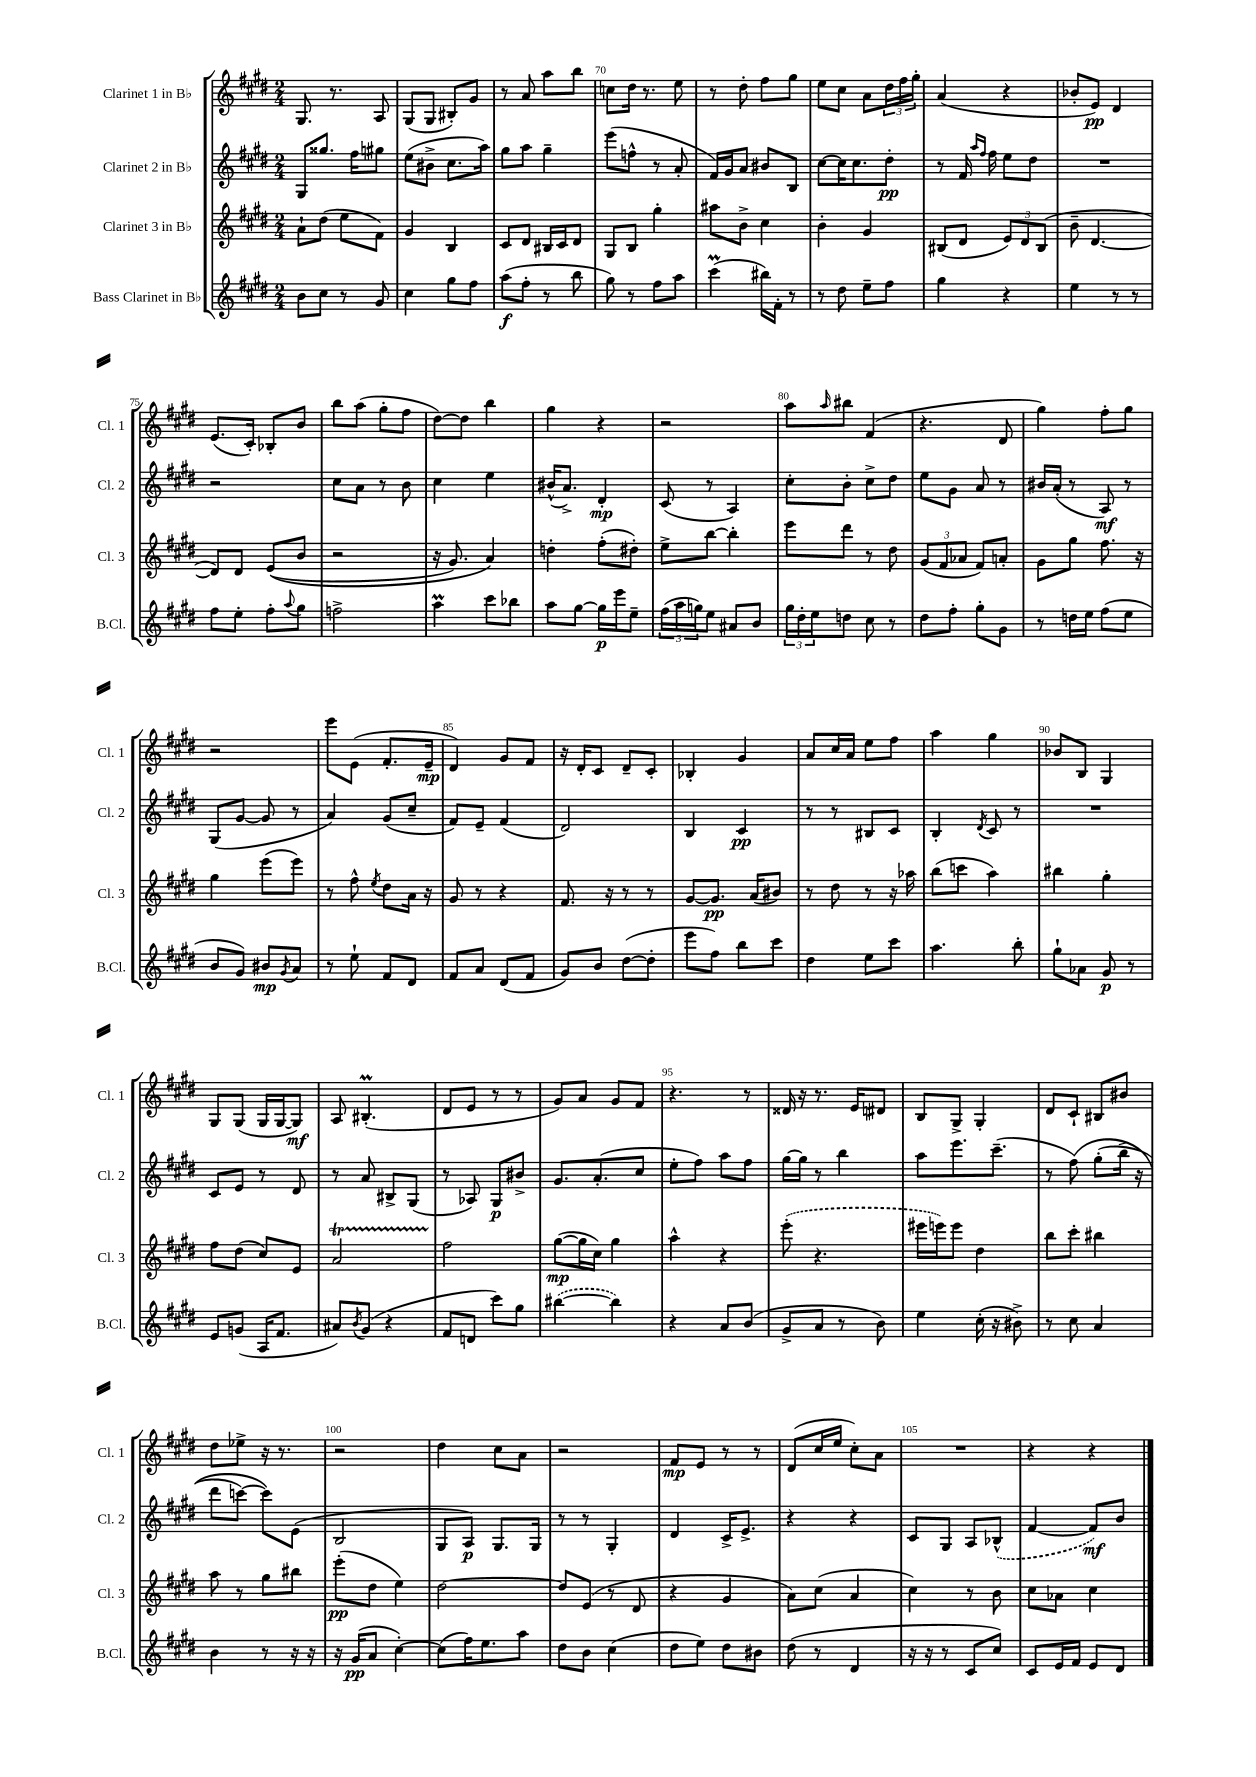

**kern	**dynam	**kern	**dynam	**kern	**dynam	**kern	**dynam
*part4	*part4	*part3	*part3	*part2	*part2	*part1	*part1
*staff4	*staff4	*staff3	*staff3	*staff2	*staff2	*staff1	*staff1
*I"Bass Clarinet in B♭	*	*I"Clarinet 3 in B♭	*	*I"Clarinet 2 in B♭	*	*I"Clarinet 1 in B♭	*
*I'B.Cl.	*	*I'Cl. 3	*	*I'Cl. 2	*	*I'Cl. 1	*
*clefG2	*	*clefG2	*	*clefG2	*	*clefG2	*
*k[f#c#g#d#]	*	*k[f#c#g#d#]	*	*k[f#c#g#d#]	*	*k[f#c#g#d#]	*
*M2/4	*	*M2/4	*	*M2/4	*	*M2/4	*
=67	=67	=67	=67	=67	=67	=67	=67
8b\L	.	8a`\L	.	8G#/L	.	8.G#/	.
8cc#\J	.	(8dd#\J	.	8.gg##X/J	.	.	.
.	.	.	.	.	.	8.r	.
8r	.	8ee\L	.	.	.	.	.
.	.	.	.	16ff#\KL	.	.	.
8g#/	.	8f#\J)	.	8gg#X\J	.	8A/	.
=68	=68	=68	=68	=68	=68	=68	=68
4cc#\	.	4g#/	.	(8ee\L	.	(8G#/L	.
.	.	.	.	8b#X^\J	.	8G#/J	.
8gg#\L	.	4B/	.	8.cc#\L	.	8B#X'/L)	.
8ff#\J	.	.	.	.	.	8g#/J	.
.	.	.	.	16aa\Jk)	.	.	.
=69	=69	=69	=69	=69	=69	=69	=69
(8aa\L	f	8c#/L	.	8gg#\L	.	8r	.
8ff#'\J	.	8d#/J	.	8aa\J	.	8a/	.
8r	.	16B#X/LL	.	4gg#~\	.	8aa\L	.
.	.	16c#/J	.	.	.	.	.
8bb\	.	8d#/J	.	.	.	8bb\J	.
=70	=70	=70	=70	=70	=70	=70	=70
8gg#\)	.	8G#/L	.	(8eee\L	.	8ccn\L	.
8r	.	8B/J	.	8ffn^^\J	.	16dd#\Jk	.
.	.	.	.	.	.	8.r	.
8ff#\L	.	4gg#'\	.	8r	.	.	.
8aa\J	.	.	.	8a'/	.	8ee\	.
=71	=71	=71	=71	=71	=71	=71	=71
(4ccc#M\	.	8aa#X\L	.	16f#/LL)	.	8r	.
.	.	.	.	16g#/J	.	.	.
.	.	8b^\J	.	8a/J	.	8dd#'\	.
16bb#X\LL)	.	4cc#\	.	8b#X/L	.	8ff#\L	.
16f#'\JJ	.	.	.	.	.	.	.
8r	.	.	.	8B/J	.	8gg#\J	.
=72	=72	=72	=72	=72	=72	=72	=72
8r	.	4b'\	.	[8cc#\L	.	8ee\L	.
8dd#\	.	.	.	16cc#\K]	.	8cc#\J	.
.	.	.	.	8.cc#\	.	.	.
8ee~\L	.	4g#/	.	.	.	8a\L	.
8ff#\J	.	.	.	8dd#'\J	pp	24dd#\L	.
.	.	.	.	.	.	24ff#\	.
.	.	.	.	.	.	24gg#'\JJ	.
=73	=73	=73	=73	=73	=73	=73	=73
4gg#\	.	(8B#X/L	.	8r	.	(4a/	.
.	.	8d#/J	.	16f#/	.	.	.
.	.	.	.	16qqaa/LL	.	.	.
.	.	.	.	16qqff#/JJ	.	.	.
.	.	.	.	16ff#\	.	.	.
4r	.	12e/L)	.	8ee\L	.	4r	.
.	.	12d#/	.	.	.	.	.
.	.	.	.	8dd#\J	.	.	.
.	.	(12B#/J	.	.	.	.	.
=74	=74	=74	=74	=74	=74	=74	=74
4ee\	.	8b~\	.	2r	.	8b-X'/L	.
.	.	[4.d#/	.	.	.	8e/J)	pp
8r	.	.	.	.	.	4d#/	.
8r	.	.	.	.	.	.	.
!!LO:LB:g=z
=75	=75	=75	=75	=75	=75	=75	=75
8ff#\L	.	8d#/L])	.	2r	.	(8.e/L	.
8ee'\J	.	8d#/J	.	.	.	.	.
.	.	.	.	.	.	16c#'/Jk)	.
8ff#'\L	.	((8e/L	.	.	.	8B-X'/L	.
8qqaa/	.	.	.	.	.	.	.
8gg#\J	.	8b/J	.	.	.	8b/J	.
=76	=76	=76	=76	=76	=76	=76	=76
2ffn^\	.	2r	.	8cc#\L	.	8bb\L	.
.	.	.	.	8a\J	.	(8aa\J	.
.	.	.	.	8r	.	8gg#'\L	.
.	.	.	.	8b\	.	8ff#\J	.
=77	=77	=77	=77	=77	=77	=77	=77
4aaM\	.	16r	.	4cc#\	.	[8dd#\L)	.
.	.	8.g#/)	.	.	.	.	.
.	.	.	.	.	.	8dd#\J]	.
8ccc#\L	.	4a/)	.	4ee\	.	4bb\	.
8bb-X\J	.	.	.	.	.	.	.
=78	=78	=78	=78	=78	=78	=78	=78
8aa\L	.	4ddn'\	.	(16b#X^^/KL	.	4gg#\	.
.	.	.	.	8.a^/J)	.	.	.
[8gg#\J	.	.	.	.	.	.	.
16gg#\LL]	p	(8ff#'\L	.	4d#'/	mp	4r	.
16eee\J	.	.	.	.	.	.	.
8ee~\J	.	8dd#X'\J)	.	.	.	.	.
=79	=79	=79	=79	=79	=79	=79	=79
(24ff#\LL	.	8ee^\L	.	(8c#/	.	2r	.
24aa\	.	.	.	.	.	.	.
24ggn\J)	.	.	.	.	.	.	.
8ee\J	.	[8bb\J	.	8r	.	.	.
8a#X/L	.	4bb'\]	.	4A/)	.	.	.
8b/J	.	.	.	.	.	.	.
=80	=80	=80	=80	=80	=80	=80	=80
24gg#\LL	.	8eee\L	.	8cc#'\L	.	8aa\L	.
24dd#'\	.	.	.	.	.	.	.
24ee\J	.	.	.	.	.	.	.
.	.	.	.	.	.	16qqaa/	.
8ddn\J	.	8ddd#\J	.	8b'\J	.	8bb#X\J	.
8cc#\	.	8r	.	8cc#^\L	.	(4f#/	.
8r	.	8dd#\	.	8dd#\J	.	.	.
=81	=81	=81	=81	=81	=81	=81	=81
8dd#\L	.	(12g#/L	.	8ee\L	.	4.r	.
.	.	12f#/	.	.	.	.	.
8ff#'\J	.	.	.	8g#\J	.	.	.
.	.	12a-X/J	.	.	.	.	.
8gg#'\L	.	8f#/L)	.	8a/	.	.	.
8g#\J	.	8an'/J	.	8r	.	8d#/	.
=82	=82	=82	=82	=82	=82	=82	=82
8r	.	8g#\L	.	16b#X/LL	.	4gg#\)	.
.	.	.	.	(16a'/JJ	.	.	.
16ddn\LL	.	8gg#\J	.	8r	.	.	.
16ee\JJ	.	.	.	.	.	.	.
(8ff#\L	.	8.ff#\	.	8A/)	mf	8ff#'\L	.
8ee\J	.	.	.	8r	.	8gg#\J	.
.	.	16r	.	.	.	.	.
!!LO:LB:g=z
=83	=83	=83	=83	=83	=83	=83	=83
8b/L	.	4gg#\	.	(8G#/L	.	2r	.
8g#/J)	.	.	.	[8g#/J	.	.	.
8b#X/L	mp	(8eee\L	.	8g#/]	.	.	.
8qg#/	.	.	.	.	.	.	.
8a/J	.	8eee\J)	.	8r	.	.	.
=84	=84	=84	=84	=84	=84	=84	=84
8r	.	8r	.	4a/)	.	8eee\L	.
8ee`\	.	8ff#^^\	.	.	.	(8e\J	.
.	.	8qee/	.	.	.	.	.
8f#/L	.	8dd#\L	.	(8g#/L	.	8.f#'/L	.
8d#/J	.	16a\Jk	.	8cc#~/J	.	.	.
.	.	16r	.	.	.	16e~/Jk	mp
=85	=85	=85	=85	=85	=85	=85	=85
8f#/L	.	8g#/	.	8f#/L)	.	4d#/)	.
8a/J	.	8r	.	8e~/J	.	.	.
(8d#/L	.	4r	.	(4f#/	.	8g#/L	.
8f#/J	.	.	.	.	.	8f#/J	.
=86	=86	=86	=86	=86	=86	=86	=86
8g#/L)	.	8.f#/	.	2d#/)	.	16r	.
.	.	.	.	.	.	16d#'/KL	.
8b/J	.	.	.	.	.	8c#/J	.
.	.	16r	.	.	.	.	.
([8dd#\L	.	8r	.	.	.	8d#~/L	.
8dd#'\J]	.	8r	.	.	.	8c#'/J	.
=87	=87	=87	=87	=87	=87	=87	=87
8eee\L	.	[8g#/L	.	4B/	.	4B-X'/	.
8ff#\J)	.	8.g#/J]	pp	.	.	.	.
8bb\L	.	.	.	4c#/	pp	4g#/	.
.	.	(16a/KL	.	.	.	.	.
8ccc#\J	.	8b#X/J)	.	.	.	.	.
=88	=88	=88	=88	=88	=88	=88	=88
4dd#\	.	8r	.	8r	.	8a/L	.
.	.	8dd#\	.	8r	.	16cc#/L	.
.	.	.	.	.	.	16a/JJ	.
8ee\L	.	8r	.	8B#X/L	.	8ee\L	.
8ccc#\J	.	16r	.	8c#/J	.	8ff#\J	.
.	.	16aa-X\	.	.	.	.	.
=89	=89	=89	=89	=89	=89	=89	=89
4.aa\	.	(8bb\L	.	4B'/	.	4aa\	.
.	.	8cccn\J	.	.	.	.	.
.	.	.	.	8qd#/	.	.	.
.	.	4aa\)	.	8c#/	.	4gg#\	.
8bb'\	.	.	.	8r	.	.	.
=90	=90	=90	=90	=90	=90	=90	=90
8gg#`\L	.	4bb#X\	.	2r	.	8b-X/L	.
8a-X\J	.	.	.	.	.	8B/J	.
8g#/	p	4gg#'\	.	.	.	4G#/	.
8r	.	.	.	.	.	.	.
!!LO:LB:g=z
=91	=91	=91	=91	=91	=91	=91	=91
8e/L	.	8ff#\L	.	8c#/L	.	8G#/L	.
(8gn/J	.	(8dd#\J	.	8e/J	.	(8G#/J	.
16A/KL	.	8cc#/L)	.	8r	.	16G#/LL	.
8.f#/J	.	.	.	.	.	[16G#/J	.
.	.	8e/J	.	8d#/	.	8G#/J])	mf
=92	=92	=92	=92	=92	=92	=92	=92
8a#X/L)	.	2aT/	.	8r	.	8A/	.
8qb/	.	.	.	.	.	.	.
(8g#/J	.	.	.	8a/	.	(4.B#Xm'/	.
4r	.	.	.	8B#X^/L	.	.	.
.	.	.	.	(8G#/J	.	.	.
=93	=93	=93	=93	=93	=93	=93	=93
8f#/L	.	2ff#\	.	8r	.	8d#/L	.
8dn/J	.	.	.	8A-X/)	.	8e/J	.
8ccc#\L)	.	.	.	8G#/L	p	8r	.
8gg#\J	.	.	.	8b#X^/J	.	8r	.
=94	=94	=94	=94	=94	=94	=94	=94
([4bb#X\	.	([8gg#\L	mp	8.g#/L	.	8g#/L)	.
.	.	16gg#\L]	.	.	.	8a/J	.
.	.	16cc#\JJ)	.	(8.a'/	.	.	.
4bb#\])	.	4gg#\	.	.	.	8g#/L	.
.	.	.	.	8cc#/J	.	8f#/J	.
=95	=95	=95	=95	=95	=95	=95	=95
4r	.	4aa^^\	.	8ee'\L	.	4.r	.
.	.	.	.	8ff#\J)	.	.	.
8a/L	.	4r	.	8aa\L	.	.	.
(8b/J	.	.	.	8ff#\J	.	8r	.
=96	=96	=96	=96	=96	=96	=96	=96
8g#^/L	.	(8eee'\	.	[16gg#\LL	.	16d##X/	.
.	.	.	.	16gg#\JJ]	.	16r	.
8a/J	.	4.r	.	8r	.	8.r	.
8r	.	.	.	4bb\	.	.	.
.	.	.	.	.	.	16e/KL	.
8b\)	.	.	.	.	.	8d#X/J	.
=97	=97	=97	=97	=97	=97	=97	=97
4ee\	.	16eee#X\LL	.	8aa\L	.	8B/L	.
.	.	16eeen\J)	.	.	.	.	.
.	.	8eee\J	.	8.eee\	.	8G#^/J	.
(16cc#'\	.	4dd#\	.	.	.	4G#'/	.
16r	.	.	.	(8.ccc#~\J	.	.	.
8b#X^\)	.	.	.	.	.	.	.
=98	=98	=98	=98	=98	=98	=98	=98
8r	.	8bb\L	.	8r	.	8d#/L	.
8cc#\	.	8ccc#'\J	.	(8ff#\)	.	8c#`/J	.
4a/	.	4bb#X\	.	(8gg#'\L	.	8B#X/L	.
.	.	.	.	16bb^\Jk	.	8b#X/J	.
.	.	.	.	16r	.	.	.
!!LO:LB:g=z
=99	=99	=99	=99	=99	=99	=99	=99
4b\	.	8aa\	.	8ddd#\L	.	8dd#\L	.
.	.	8r	.	[8cccn\J)	.	8ee-X^\J	.
8r	.	8gg#\L	.	8ccc\L])	.	16r	.
.	.	.	.	.	.	8.r	.
16r	.	8bb#X\J	.	(8e\J	.	.	.
16r	.	.	.	.	.	.	.
=100	=100	=100	=100	=100	=100	=100	=100
16r	.	(8eee'\L	pp	2B/	.	2r	.
(16g#/KL	pp	.	.	.	.	.	.
8a/J	.	8dd#\J	.	.	.	.	.
[4cc#'\)	.	4ee\)	.	.	.	.	.
=101	=101	=101	=101	=101	=101	=101	=101
(8cc#\L]	.	[2dd#\	.	8G#/L	.	4dd#\	.
16ff#\K)	.	.	.	8A/J)	p	.	.
8.ee\	.	.	.	.	.	.	.
.	.	.	.	8.G#/L	.	8cc#\L	.
8aa\J	.	.	.	.	.	8a\J	.
.	.	.	.	16G#/Jk	.	.	.
=102	=102	=102	=102	=102	=102	=102	=102
8dd#\L	.	8dd#/L]	.	8r	.	2r	.
8b\J	.	(8e/J	.	8r	.	.	.
(4cc#\	.	8r	.	4G#'/	.	.	.
.	.	8d#/	.	.	.	.	.
=103	=103	=103	=103	=103	=103	=103	=103
8dd#\L	.	4r	.	4d#/	.	8f#/L	mp
8ee\J)	.	.	.	.	.	8e/J	.
8dd#\L	.	4g#/	.	16c#^/KL	.	8r	.
.	.	.	.	8.e^/J	.	.	.
8b#X\J	.	.	.	.	.	8r	.
=104	=104	=104	=104	=104	=104	=104	=104
(8dd#\	.	8a\L)	.	4r	.	(8d#/L	.
8r	.	(8cc#\J	.	.	.	16cc#/L	.
.	.	.	.	.	.	16ee/JJ	.
4d#/	.	4a/	.	4r	.	8cc#'\L)	.
.	.	.	.	.	.	8a\J	.
=105	=105	=105	=105	=105	=105	=105	=105
16r	.	4cc#\)	.	8c#/L	.	2r	.
16r	.	.	.	.	.	.	.
8r	.	.	.	8G#/J	.	.	.
8c#/L	.	8r	.	8A/L	.	.	.
8cc#/J)	.	8b\	.	(8B-X^^/J	.	.	.
=106	=106	=106	=106	=106	=106	=106	=106
8c#/L	.	8cc#\L	.	[4f#/	.	4r	.
16e/L	.	8a-X\J	.	.	.	.	.
16f#/JJ	.	.	.	.	.	.	.
8e/L	.	4cc#\	.	8f#/L])	mf	4r	.
8d#/J	.	.	.	8b/J	.	.	.
==	==	==	==	==	==	==	==
*-	*-	*-	*-	*-	*-	*-	*-
